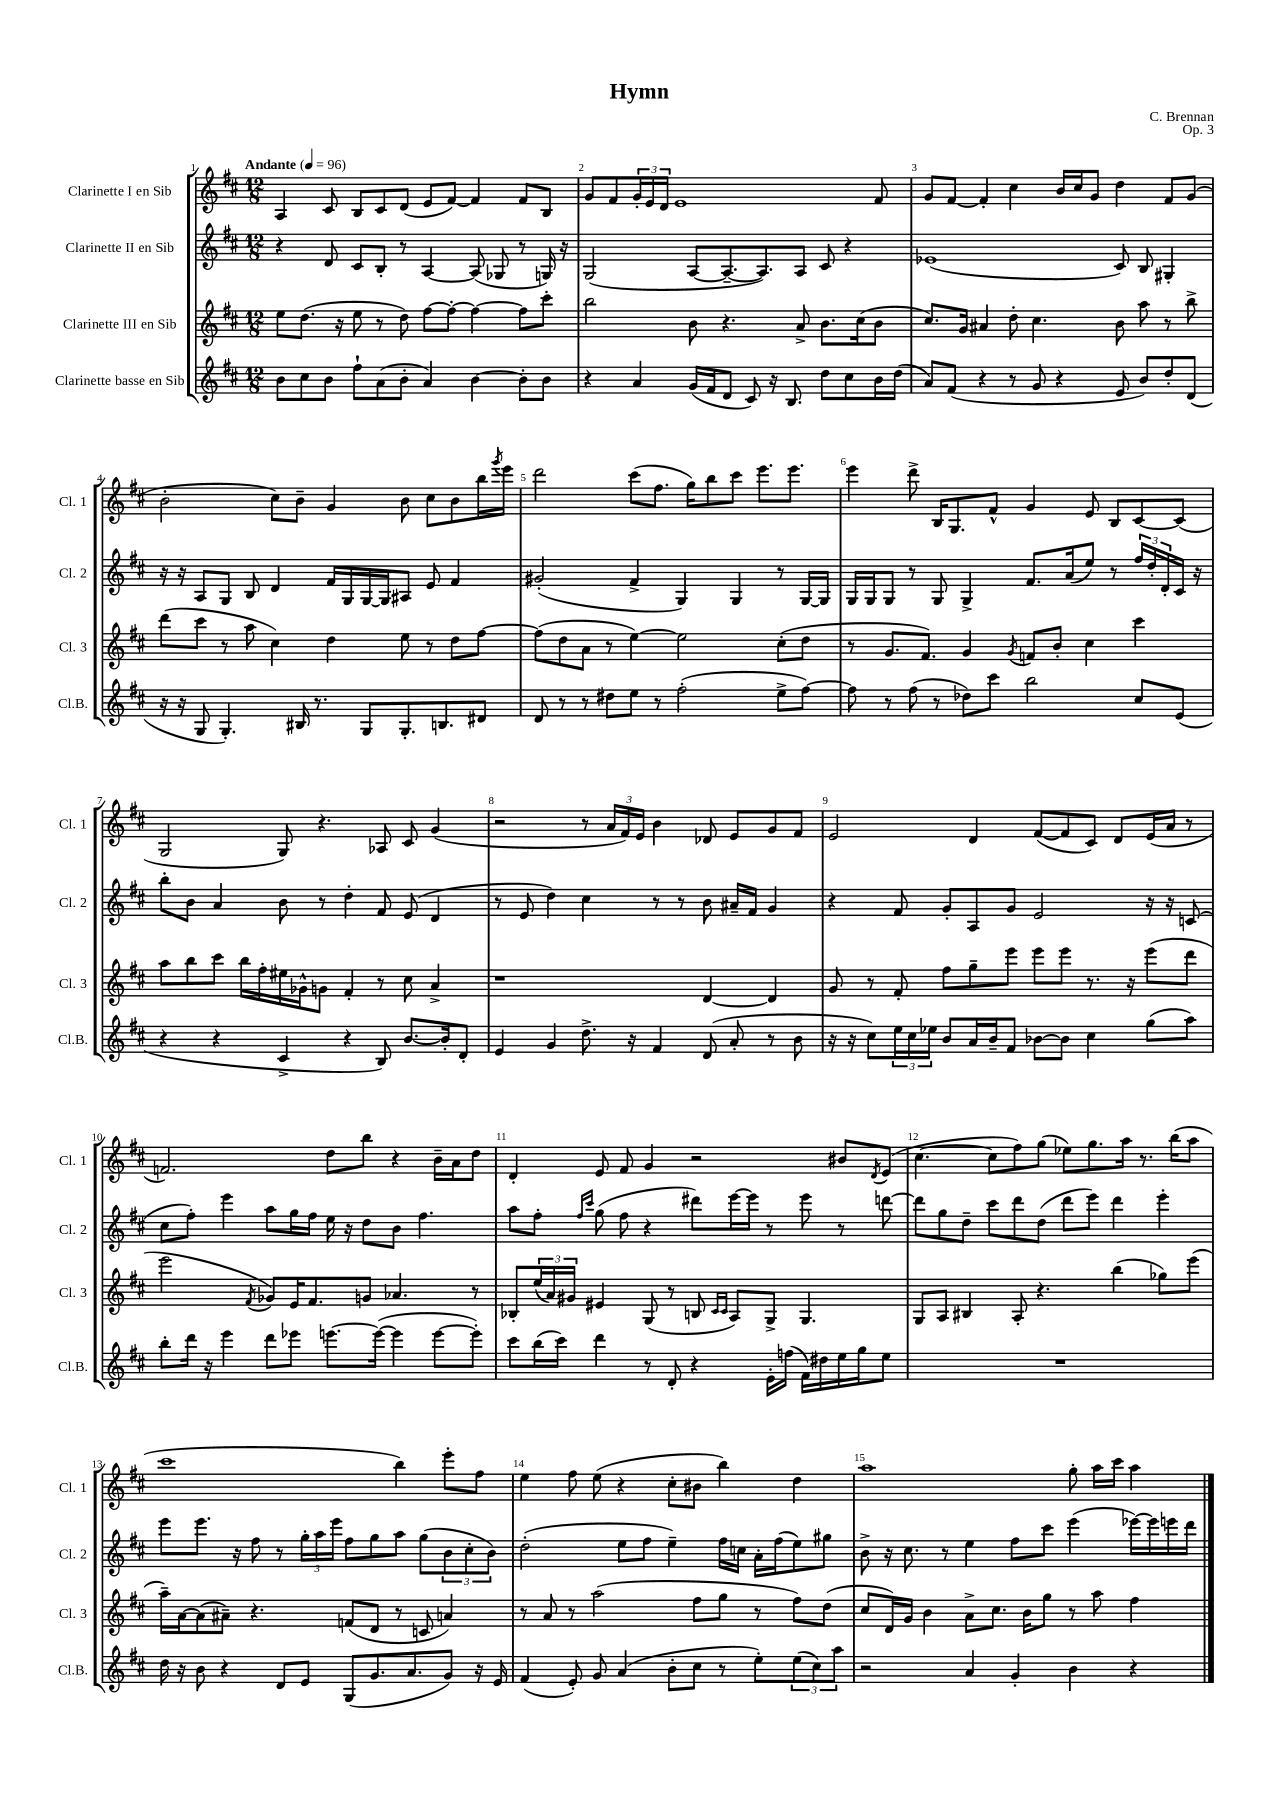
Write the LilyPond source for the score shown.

\header { title = "Hymn" composer = "C. Brennan" opus = "Op. 3" }
<<
\new StaffGroup <<
\new Staff = "s0" \with { instrumentName = "Clarinette I en Sib" shortInstrumentName = "Cl. 1" } {
    \clef treble \key d \major \numericTimeSignature \time 12/8 \tempo "Andante" 4 = 96
    a4 cis'8 b8 cis'8 d'8( e'8 fis'8~) fis'4 fis'8 b8 |
    g'8 fis'8 \tuplet 3/2 { g'16-. e'16 d'16 } e'1 fis'8 |
    g'8 fis'8~ fis'4-. cis''4 b'16 cis''16 g'8 d''4 fis'8 g'8( |
    b'2-. cis''8) b'8-- g'4 b'8 cis''8 b'8 b''16 \acciaccatura { g'''8 } e'''16 |
    d'''2 cis'''8( fis''8. g''16) b''8 cis'''8 e'''8. e'''8. |
    e'''4 d'''8-> b16 g8. fis'8-^ g'4 e'8 b8 cis'8~ cis'8( |
    g2 g8) r4. aes8 cis'8 g'4( |
    r2 r8 \tuplet 3/2 { a'16 fis'16) e'16 } b'4 des'8 e'8 g'8 fis'8 |
    e'2 d'4 fis'8~( fis'8 cis'8) d'8 e'16( a'16 r8 |
    f'2.) d''8 b''8 r4 b'16-- a'16 d''8 |
    d'4-. e'8 fis'8 g'4 r2 bis'8 \acciaccatura { d'8 } e'8( |
    cis''4.~ cis''8 fis''8) g''8( ees''8) g''8. a''16 r8. b''16( a''8 |
    cis'''1 b''4) e'''8-. fis''8 |
    e''4 fis''8 e''8( r4 cis''8-. bis'8 b''4) d''4 |
    a''1 g''8-. a''16 cis'''16 a''4 \bar "|." |
}
\new Staff = "s1" \with { instrumentName = "Clarinette II en Sib" shortInstrumentName = "Cl. 2" } {
    \clef treble \key d \major \numericTimeSignature \time 12/8
    r4 d'8 cis'8 b8-. r8 a4~ a8( ges8 r8 g16) r16 |
    g2( a8~ a8.~-- a8.) a8 cis'8 r4 |
    ees'1( cis'8) b8 gis4-. |
    r16 r16 a8 g8 b8 d'4 fis'16 g16 g16~ g16 ais8 e'8 fis'4 |
    gis'2-.( fis'4-> g4) g4 r8 g16~ g16 |
    g16 g16 g8 r8 g8 g4-> fis'8. a'16( e''8) r8 \tuplet 3/2 { fis''16 d''16-. d'16-. } cis'16 r16 |
    b''8-. b'8 a'4 b'8 r8 d''4-. fis'8 e'8( d'4 |
    r8 e'8 d''4) cis''4 r8 r8 b'8 ais'16-- fis'16 g'4 |
    r4 fis'8 g'8-. a8 g'8 e'2 r16 r16 c'8( |
    cis''8 fis''8-.) e'''4 a''8 g''16 fis''16 e''16 r16 d''8 b'8 fis''4. |
    a''8 fis''8-. \grace { fis''16 cis'''16 } g''8( fis''8 r4 dis'''8) e'''16~ e'''16 r8 e'''8 r8 d'''8~ |
    d'''8 g''8 d''8-- cis'''8 d'''8 d''8( d'''8 e'''8) d'''4 e'''4-. |
    e'''8 e'''8. r16 fis''8 r8 \tuplet 3/2 { g''16-. a''16 e'''16 } fis''8 g''8 a''8 g''8( \tuplet 3/2 { b'8 cis''8-. b'8) } |
    d''2-.( e''8 fis''8 e''4--) fis''16 c''16 a'16-. fis''16( e''8) gis''8 |
    b'8-> r16 cis''8. r8 e''4 fis''8 cis'''8 e'''4( ees'''16~) ees'''16 e'''16 d'''16 \bar "|." |
}
\new Staff = "s2" \with { instrumentName = "Clarinette III en Sib" shortInstrumentName = "Cl. 3" } {
    \clef treble \key d \major \numericTimeSignature \time 12/8
    e''8 d''8.( r16 e''8 r8 d''8) fis''8~ fis''8~-. fis''4~ fis''8 cis'''8-. |
    b''2 b'8 r4. a'8-> b'8. cis''16( b'8 |
    cis''8.) g'16 ais'4 d''8-. cis''4. b'8 a''8 r8 b''8-> |
    d'''8( cis'''8 r8 a''8 cis''4) d''4 e''8 r8 d''8 fis''8~ |
    fis''8( d''8 a'8 r8 e''4~) e''2 cis''8-.( d''8 |
    r8 g'8. fis'8.) g'4 \acciaccatura { g'8 } f'8 b'8-. cis''4 cis'''4 |
    a''8 b''8 cis'''8 b''16 fis''16-. eis''16 ges'16-^ g'8 fis'4-. r8 cis''8 a'4-> |
    r1 d'4~ d'4 |
    g'8 r8 fis'8-. fis''8 g''8-- e'''8 e'''8 e'''8 r8. r16 e'''8( d'''8 |
    e'''2 \acciaccatura { fis'8 } ges'8) e'16 fis'8. g'8 aes'4. r8 |
    bes8-. \tuplet 3/2 { e''16( a'16) gis'16 } eis'4 g8( r8 b8 \grace { cis'16 cis'16 } a8) g8-> g4. |
    g8 a8 bis4 a8-. r4. b''4( ges''8) e'''8( |
    a''16--) a'16~ a'8( ais'8--) r4. f'8( d'8 r8 c'8 a'4) |
    r8 a'8 r8 a''2( fis''8 g''8 r8 fis''8) d''8( |
    cis''8 d'16) g'16 b'4 a'8-> cis''8. b'16 g''8 r8 a''8 fis''4 \bar "|." |
}
\new Staff = "s3" \with { instrumentName = "Clarinette basse en Sib" shortInstrumentName = "Cl.B." } {
    \clef treble \key d \major \numericTimeSignature \time 12/8
    b'8 cis''8 b'8 fis''8-! a'8( b'8-. a'4) b'4~ b'8-. b'8 |
    r4 a'4 g'16( fis'16 d'8 cis'8) r16 b8. d''8 cis''8 b'16 d''16( |
    a'8) fis'8( r4 r8 g'8 r4 e'8 b'8) d''8-. d'8( |
    r16 r16 g8 g4.-.) bis16 r8. g8 g8.-. b8. dis'8 |
    d'8 r8 r8 dis''8 e''8 r8 fis''2-.( e''8-> fis''8~) |
    fis''8 r8 fis''8( r8 des''8) cis'''8 b''2 cis''8 e'8( |
    r4 r4 cis'4-> r4 b8) b'8.~ b'16-. d'8-. |
    e'4 g'4 d''8.-> r16 fis'4 d'8( a'8-. r8 b'8 |
    r16 r16 cis''8) \tuplet 3/2 { e''16 cis''16 ees''16 } b'8 a'16 b'16-- fis'8 bes'8~ bes'8 cis''4 g''8( a''8) |
    b''8-. d'''16 r16 e'''4 d'''8 ees'''8 e'''8.~ e'''16~( e'''4 e'''8~ e'''8-.) |
    cis'''8 b''16( cis'''16) d'''4 r8 d'8-. r4 e'16-. f''16( fis'16) dis''16 e''16 g''16 e''8 |
    R1. |
    d''16 r16 b'8 r4 d'8 e'8 g8( g'8. a'8. g'8) r16 e'16 |
    fis'4( e'8-.) g'8 a'4( b'8-. cis''8 r8 e''8-.) \tuplet 3/2 { e''8( cis''8) a''8 } |
    r2 a'4 g'4-. b'4 r4 \bar "|." |
}
>>
>>
\layout { \context { \Score \override BarNumber.break-visibility = ##(#f #t #t) barNumberVisibility = #all-bar-numbers-visible } }
